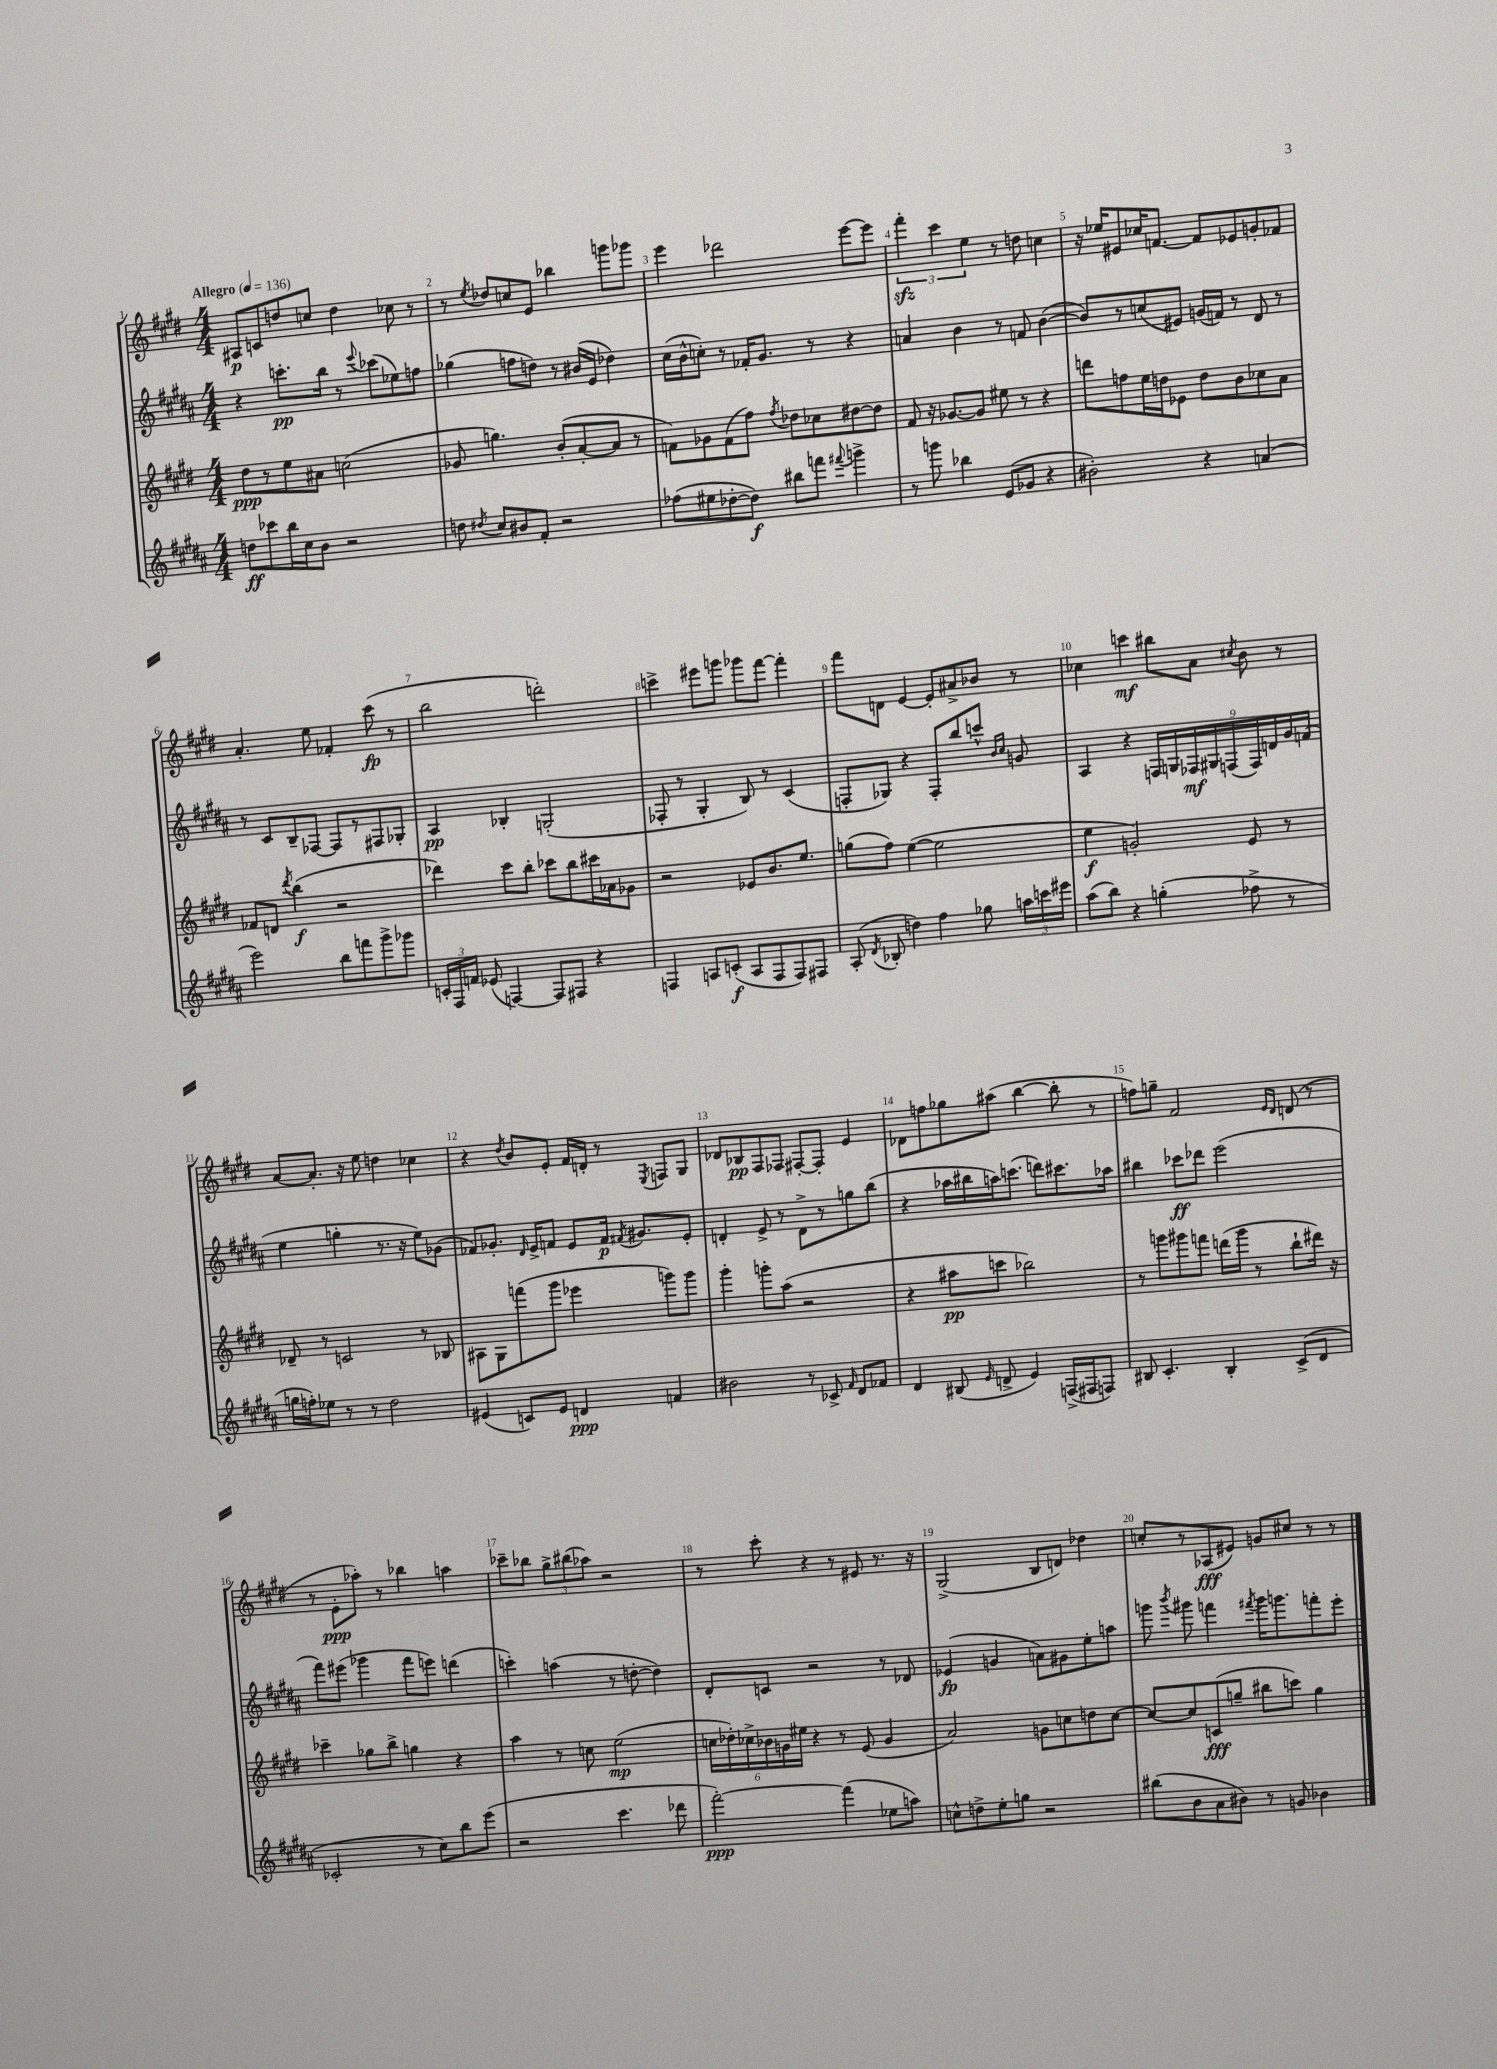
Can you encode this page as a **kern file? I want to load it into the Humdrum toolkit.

**kern	**kern	**kern	**kern
*staff4	*staff3	*staff2	*staff1
*clefG2	*clefG2	*clefG2	*clefG2
*k[f#c#g#d#a#]	*k[f#c#g#d#]	*k[f#c#g#d#a#]	*k[f#c#g#d#]
*M4/4	*M4/4	*M4/4	*M4/4
*MM136	*MM136	*MM136	*MM136
8dd	8dd#	4r	8A#
8ccc-	8r	.	8c
16bb	8ee	8.ccc'	8dd
16cc#	.	.	.
8b	8a#	.	8cc
.	.	16bb	.
2r	(2cc	8r	4dd
.	.	8qqeee	.
.	.	(8ccc-	.
.	.	8ee-)	8cc-
.	.	8ff	8r
=	=	=	=
8dd	8g-	(4gg-	8r
8qdd#	.	.	8qee
8cc#	4.gg)	.	8dd-
8b#	.	8ff	8cc
8f#'	.	8dd)	8e
2r	(8b'	8r	4bb-
.	[8a'	(16b#	.
.	.	16e	.
.	8a]	4dd-)	8ggg
.	8r	.	8ggg-
=	=	=	=
(8ff-	8f)	(16cc#	4eee
.	.	16b^^	.
8ee#	8g-	8cc')	.
[8dd-'	(8f	8r	2ddd-
8dd-])	8ff#)	16f-'	.
.	.	8.g#	.
.	8qff#	.	.
8bb#	8dd-	.	.
8fff	8cc-	8r	.
8qqfff#	.	.	.
4ggg^	[8dd#	4r	[8eee
.	8dd#]	.	8eee]
=	=	=	=
8r	8f#	4a	6fff#'
8ggg	16r	.	.
.	.	.	6ccc#
.	[8.g-	.	.
4bb-	.	4b	.
.	.	.	6ee
.	8g-]	.	.
(8e	8ee#	8r	8r
8g-	8r	8f	8dd
4r	4r	([4b	4cc
=	=	=	=
2b#')	8ddd	8b])	16r
.	.	.	16ee-
.	8ff	8r	8e#
.	16ee	(8cc	16cc-
.	16dd	.	[8.f
.	8e-	8e#)	.
4r	8dd	(16g	8f]
.	.	16f)	.
.	8b	8r	8e-
(4a	8cc-	8d#	8g'
.	8a	8r	8f-
=	=	=	=
2eee)	8f-	8r	4.a'
.	8d	8c#	.
.	8qddd#	.	.
.	(4bb	8B~	.
.	.	[8F-	8ee
8bb	2r	8F-]	4f-'
8fff	.	8r	.
8ggg#^	.	8F#	(8ccc#
8ggg-	.	8G-'	8r
=	=	=	=
24c'	4ddd-)	4A#	2bb
24F#	.	.	.
24f	.	.	.
(8e-	.	.	.
[4F)	8ccc#	4B-'	.
.	8bb'	.	.
8F]	8ccc-	(2G'	2ddd')
8F#	8bb	.	.
4r	16ccc#	.	.
.	16a-	.	.
.	8g-	.	.
=	=	=	=
4F	2r	8F-'	4ccc^
.	.	8r	.
8A	.	4G#'	8eee#
(8c'	.	.	8ggg
8A	8e-	8B)	8ggg-
8F	8.b	8r	[8fff#
8F)	.	(4c#	4fff#']
.	8.ee	.	.
8F#	.	.	.
=	=	=	=
(8A#'	(8gg	8F'	8fff#
8qd#	.	.	.
8B-'	8ff#)	8G-)	8d
4dd)	([4ee	4r	[4e
4ff#	2ee]	8F'	8e']
.	.	8bb	8a#^
8gg-	.	8ccc^^	8b-
.	.	16qqb	.
.	.	16qqcc#	.
24aa	.	8g	8r
24ccc	.	.	.
24eee#	.	.	.
=	=	=	=
(8aa#	4ee	4A#	4cc-
8bb)	.	.	.
4r	2g')	4r	4ccc
(4gg'	.	18F	8bb#
.	.	18G	.
.	.	18F-	.
.	.	.	8a
.	.	18G#	.
.	.	(18F	.
.	.	.	8qcc#
8ff-^	8e	.	8b
.	.	18F)	.
.	.	18d	.
8r	8r	.	8r
.	.	18g#	.
.	.	(18f	.
=	=	=	=
16gg	8d-~	4ee	[8a
16ff')	.	.	.
8ee-	8r	.	8.a']
8r	2c	4gg'	.
.	.	.	16r
8r	.	.	8ee
2dd#	.	8.r	4dd
.	.	16r	.
.	8r	8ee)	4cc-
.	8B-	(8g-	.
=	=	=	=
(4e#	8A#	8f-)	4r
.	8G#	8.g-'	.
.	.	.	8qdd#
8c)	(8fff	.	8b
.	.	16qqd#	.
.	.	16e^	.
8e#	8ggg#	8f	8e'
4d	4eee-	8e	16f#
.	.	.	16d'
.	.	16f	8r
.	.	8qf#	.
.	.	8.g#	.
.	.	.	8qE
4f	8ggg)	.	8F
.	8ggg	8e'	8G#
=	=	=	=
2b#	4ggg#'	4d'	8d-
.	.	.	8B-
.	8ggg'	8e^	8F#
.	(8aa	8r	8F-
8r	2r	8d^	[8F#'
8c-^	.	8r	8F#']
16qqf#	.	.	.
8d#	.	8gg	4e
8f-	.	(8bb	.
=	=	=	=
4d#	4r	4r	8d-
.	.	.	8ff
(8B#	8aa#	16aa-	8gg-
.	.	16bb#	.
16qqe	.	.	.
8d^	8ccc	16aa)	(8aa#
.	.	(8.ccc	.
4e)	2bb-)	.	[4bb
.	.	8ddd)	.
(16F^	.	8.ccc#	8bb']
16F#	.	.	.
8F)	.	.	8r
.	.	16aa-	.
=	=	=	=
8B#	8r	4bb#	8ff)
4.c#'	8ggg	.	8gg~
.	8ggg#	8ccc-	2f#
.	8fff	8ddd-	.
4B#'	(16ddd	(2eee	.
.	16ggg#	.	.
.	8r	.	.
.	.	.	16qqe
.	.	.	16qqd#
(8c#^	8bb`	.	(8d
8d#	16ddd#)	.	8r
.	16r	.	.
=	=	=	=
2c-'	4ccc-~	8fff#)	8r
.	.	(8eee#	8e'
.	8gg-	4ggg-	8aa-')
.	8bb^	.	8r
8r	4gg	8fff#	4bb-
8cc#)	.	8eee)	.
8bb	4r	(4ddd	4aa
(8eee	.	.	.
=	=	=	=
2r	4aa	4ccc')	8ccc-~
.	.	.	8bb-
.	8r	(4aa	12gg#^
.	.	.	(12bb#
.	8cc	.	.
.	.	.	12aa-)
4.ccc#	(2ee	8r	2r
.	.	[8dd'	.
.	.	4dd])	.
8ddd-	.	.	.
=	=	=	=
[2fff#')	24cc	8d#'	8r
.	24dd-')	.	.
.	24cc-^	.	.
.	24b-	8c	8ccc#'
.	24g	.	.
.	24ee#	.	.
.	4r	2r	4r
(4fff#]	8r	.	8r
.	(8e	.	8e#
8ee-	4g	8r	8.r
8aa)	.	8d-	.
.	.	.	16r
=	=	=	=
8cc^^	2a)	(4e-	(2G#^
8dd^	.	.	.
8ee'	.	4g	.
8gg	.	.	.
2r	8g	8a)	8B
.	8cc	8g#	8d)
.	8dd	8ee'	4dd-
.	[8cc	8aa	.
=	=	=	=
(8bb#	8cc_	8ggg	8cc'
.	.	8qbbb	.
8b	8cc]	8ggg#	8r
8a#	(8c	4fff	(8A-
8b#)	8gg~	.	8e#)
.	.	8qfff#	.
8r	8bb#	16ggg#	8g
.	.	8.ggg	.
8g	8ccc)	.	8cc#
4b-	4gg	8fff'	8r
.	.	8eee'	8r
==	==	==	==
*-	*-	*-	*-
